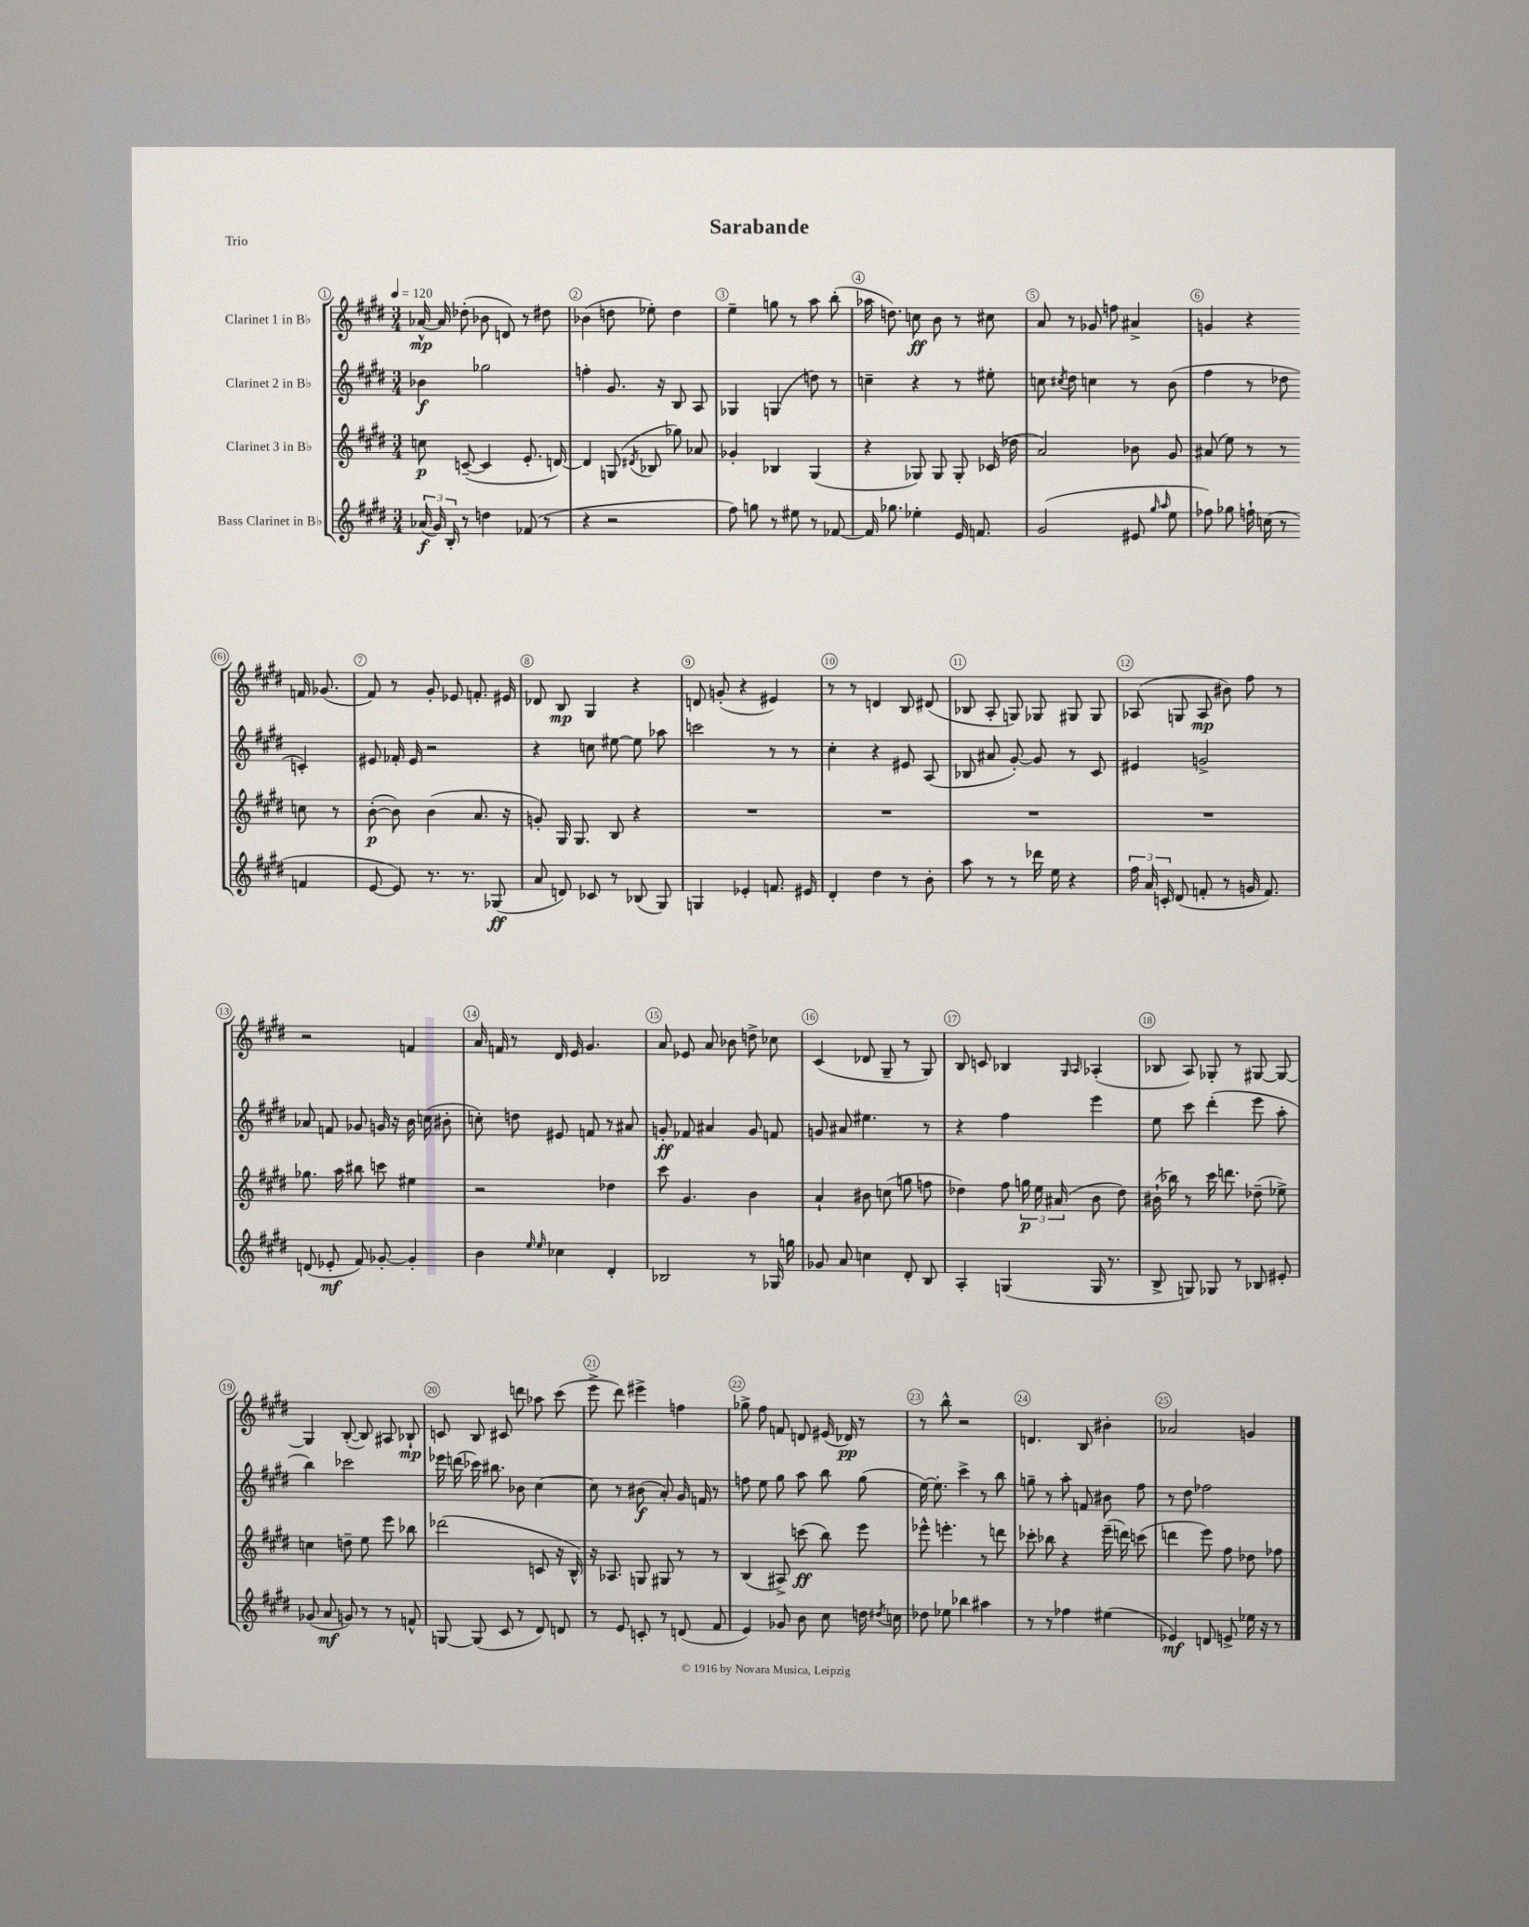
\header { title = "Sarabande" piece = "Trio" }
<<
\new StaffGroup <<
\new Staff = "s0" \with { instrumentName = "Clarinet 1 in Bb" } {
    \clef treble \key e \major \numericTimeSignature \time 3/4 \tempo 4 = 120
    \autoBeamOff aes'16~-^\mp aes'16 des''8-.( bes'8 d'8) r8 dis''8 |
    bes'4( d''8 ees''8-.) d''4 |
    e''4-- g''8 r8 a''8 b''8-.( |
    aes''16 d''8.) c''8\ff b'8 r8 cis''8 |
    a'8 r8 ges'8 f''8 ais'4-> |
    g'4 r4 f'16 ges'8.( |
    fis'8) r8 gis'8-. ees'8 f'8.-. eis'16 |
    des'8 b8\mp gis4 r4 |
    d'8 g'8-.( r4 eis'4) |
    r8 r8 d'4 b8 dis'8( |
    bes8 a8-. g8) ges8 gis8 gis8 |
    aes8( g8 aes8\mp bis'8) fis''8 r8 |
    r2 f'4 |
    a'16 f'16 r8 dis'16 e'16 gis'4. |
    a'8 ees'8 a'8 bes'8 d''8-> ces''8 |
    cis'4( des'8 gis8-- r8 gis8) |
    b8 c'8 bes4 \grace { gis16 a16 } aes4-.( |
    bes8 a8) ges8-. r8 gis8~ gis8~ |
    gis4 b8~-.( b8) ais8 bes8-!\mp |
    c'8 b8 cis'8 d'''8 aes''8 cis'''8( |
    e'''8-> dis'''8) eis'''4-> f''4 |
    ges''8-> fis''8 f'8 d'8 eis'16( des'16\pp) r8 |
    r8 b''8-^ r2 |
    d'4. b8 bis'4-. |
    aes'2 g'4 \bar "|." |
}
\new Staff = "s1" \with { instrumentName = "Clarinet 2 in Bb" } {
    \clef treble \key e \major \numericTimeSignature \time 3/4
    \autoBeamOff bes'4\f ges''2 |
    f''4-. gis'8. r16 b8 a8 |
    ges4 g4( d''8) r8 |
    c''4-- r4 r8 eis''8-. |
    c''8 \acciaccatura { cis''8 } dis''8 c''4 r8 b'8( |
    fis''4 r8 des''8 c'4-.) |
    eis'8 fes'16-. eis'16 r2 |
    r4 c''8 eis''8~ eis''8 aes''8 |
    c'''2 r8 r8 |
    cis''4-. r4 eis'8 a8( |
    bes8 ais'8 gis'8~-.) gis'8 r8 cis'8 |
    eis'4 g'2-> |
    aes'8 f'8 ges'8 g'16 r16 b'16 c''16( bis'8-. |
    c''8-.) d''8 eis'8 f'8 r8 ais'8 |
    g'8-.\ff fes'8 ais'4 g'8 f'8 |
    g'8 ais'8 eis''4. r8 |
    r4 fis''4 e'''4 |
    e''8 cis'''8 dis'''4-.( e'''8 a''8-. |
    b''4) ces'''2 |
    ees'''16 d'''16( ces'''16) bis''8. bes'8 cis''4~ |
    cis''8 r8 bis'8\f( a'8-.) gis'16 f'16 r8 |
    f''8 e''8 gis''8 a''8 b''8 gis''8( |
    e''16~) e''8.-. cis'''4-> r8 b''8 |
    g''8-- r8 a''8-. f'8 bis'8 fis''8 |
    r8 dis''8 fes''2 \bar "|." |
}
\new Staff = "s2" \with { instrumentName = "Clarinet 3 in Bb" } {
    \clef treble \key e \major \numericTimeSignature \time 3/4
    \autoBeamOff c''8\p c'8~--( c'4 e'8.-. d'16~) |
    d'4 g8( \acciaccatura { dis'8 } bes8 ges''8) aes'8 |
    ges'4-. bes4 gis4( |
    r4 ges8) ges8 ges8-. ces'16( des''16 |
    a'2) bes'8 gis'8 |
    ais'8( e''8) r8 r8 c''8 r8 |
    b'8~-.\p( b'8) b'4( a'8. r16 |
    g'8-.) gis16 gis8. b8 r4 |
    R2. |
    R2. |
    R2. |
    R2. |
    ges''8. a''16 bis''8 c'''8 eis''4 |
    r2 des''4 |
    cis'''8 gis'4. b'4 |
    a'4-! bis'8 c''8( g''8 f''8 |
    des''4) fis''8 \tuplet 3/2 { g''16\p e''16 ais'16( } b'8 des''8) |
    bis'16-!( bes''16) r8 cis'''16 d'''8. des''8--( ees''8->) |
    c''4 d''8-- e''8 e'''8 bes''8 |
    des'''2( c'8 r16 b16-^) |
    r16 aes8. g8 gis8 r8 r8 |
    b4( ais8->) c'''8\ff( b''8) e'''8 |
    ees'''8-^ e'''4.-. r8 d'''8 |
    ces'''8-. bes''8 r4 e'''16--( d'''16) c'''8( |
    d'''4 e'''8) fis''8 des''8 fes''8 \bar "|." |
}
\new Staff = "s3" \with { instrumentName = "Bass Clarinet in Bb" } {
    \clef treble \key e \major \numericTimeSignature \time 3/4
    \autoBeamOff \tuplet 3/2 { aes'16\f( gis'16) b16-. } r8 d''4 fes'8( r8 |
    r4 r2 |
    fis''8) g''8 r8 eis''8 r8 fes'8~ |
    fes'16 ges''8. ees''4-. e'16 f'8. |
    gis'2( eis'8 \grace { gis''16 a''16 } e''8 |
    fes''8) ges''8 f''16-! c''16( r8 f'4 |
    e'8~ e'8) r8. r8. ges8\ff( |
    a'8 d'8) ces'8 r8 bes8( gis8) |
    g4 ees'4-. f'8. eis'16 |
    dis'4-. dis''4 r8 b'8-. |
    a''8 r8 r8 des'''16 e''16 r4 |
    \tuplet 3/2 { fis''16 a'16 c'16-. } dis'8( f'8-. r8 g'16 f'8.) |
    d'8( ees'8-.\mf fis'8) ges'8~-. ges'4-. |
    b'4 \grace { e''16 e''16 } ces''4 dis'4-. |
    bes2 r8 ges16 g''16 |
    ges'8 a'8 c''4 dis'8-. b8 |
    a4-. g4( g16 r8. |
    b8-> g8) ges8 r8 bes8 eis'8-. |
    ges'8( a'8\mf g'8) r8 r8 f'8-^ |
    g8~ g8( cis'8 r8 dis'8) d'8 |
    r8 e'8 c'8-. r8 d'8( fis'8 |
    e'4) ges'8 b'8 cis''8 d''16 \acciaccatura { dis''8 } c''16 |
    des''8 ees''8 bes''4 ais''4 |
    r8 r8 fes''4 eis''4( |
    ees'4\mf) d'8 e'8-> ees''16 r16 r8 \bar "|." |
}
>>
>>
\layout { \context { \Score \override BarNumber.break-visibility = ##(#f #t #t) barNumberVisibility = #all-bar-numbers-visible \override BarNumber.stencil = #(make-stencil-circler 0.1 0.3 ly:text-interface::print) } }
